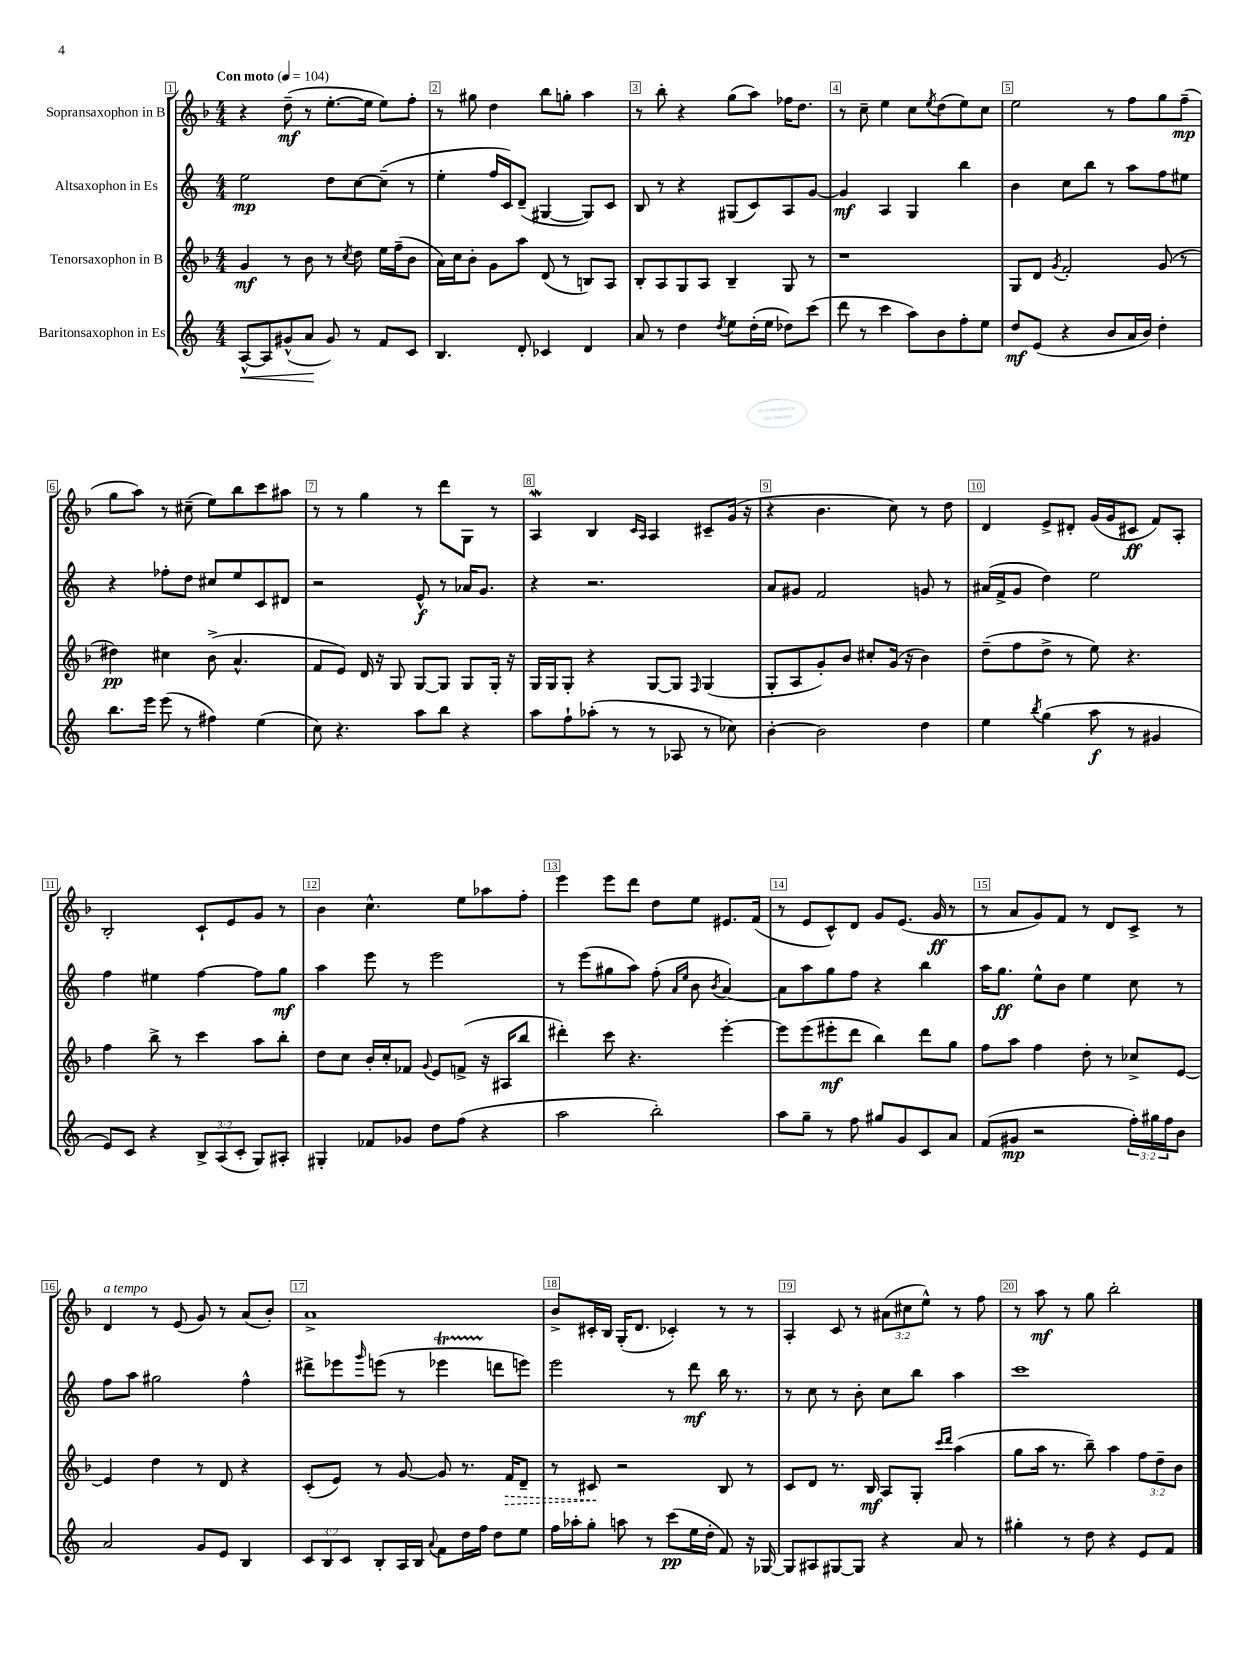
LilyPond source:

<<
\new StaffGroup <<
\new Staff = "s0" \with { instrumentName = "Sopransaxophon in B" } {
    \clef treble \key f \major \numericTimeSignature \time 4/4 \override Staff.TupletNumber.text = #tuplet-number::calc-fraction-text \tempo "Con moto" 4 = 104
    r4 d''8--\mf( r8 e''8.~-. e''16 e''8) f''8-. |
    r8 gis''8 d''4 bes''8 g''8-. a''4 |
    r8 bes''8-. r4 g''8( a''8) fes''16 d''8. |
    r8 c''8-- e''4 c''8 \acciaccatura { e''8 } d''8( e''8) c''8 |
    e''2 r8 f''8 g''8 f''8--\mp( |
    g''8 a''8) r8 cis''8--( e''8) bes''8 c'''8 ais''8 |
    r8 r8 g''4 r8 d'''8 g8 r8 |
    a4\mordent bes4 \grace { c'16 a16 } a4 cis'8-- g'16( r16 |
    r4 bes'4. c''8) r8 d''8 |
    d'4 e'8-> dis'8-. g'16( g'16 cis'8\ff f'8) a8-. |
    bes2-. c'8-! e'8 g'8 r8 |
    bes'4 c''4.-^ e''8 aes''8 f''8-. |
    e'''4 e'''8 d'''8 d''8 e''8 eis'8. f'16( |
    r8 e'8 c'8-^) d'8 g'8 e'8.( g'16\ff r8 |
    r8 a'8 g'8) f'8 r8 d'8 c'8-> r8 |
    d'4^\markup { \italic "a tempo" } r8 e'8( g'8) r8 a'8( bes'8-.) |
    a'1-> |
    bes'8-> cis'16-. bes16 g16-.( d'8. ces'4-.) r8 r8 |
    a4-. c'8 r8 \tuplet 3/2 { ais'8( cis''8 e''8-^) } r8 f''8 |
    r8 a''8\mf r8 g''8 bes''2-. \bar "|." |
}
\new Staff = "s1" \with { instrumentName = "Altsaxophon in Es" } {
    \clef treble \key c \major \numericTimeSignature \time 4/4
    e''2\mp d''8 c''8~ c''8--( r8 |
    e''4-. f''16 c'16) d'8--( gis4~ gis8) c'8 |
    b8 r8 r4 gis8( c'8) a8 g'8~ |
    g'4\mf a4 g4 b''4 |
    b'4 c''8 b''8 r8 a''8 f''8 eis''8 |
    r4 fes''8-. d''8 cis''8 e''8 c'8 dis'8 |
    r2 e'8-^\f r8 aes'16 g'8. |
    r4 r2. |
    a'8 gis'8 f'2 g'8 r8 |
    ais'16( f'16-> g'8 d''4) e''2 |
    f''4 eis''4 f''4~ f''8 g''8\mf |
    a''4 e'''8 r8 e'''2 |
    r8 e'''8( gis''8 a''8) f''8-.( \grace { a'16 e''16 } b'8 \acciaccatura { b'8 } a'4~) |
    a'8 a''8 g''8 f''8 r4 b''4 |
    a''16 g''8.\ff e''8-^ b'8 e''4 c''8 r8 |
    f''8 a''8 gis''2 f''4-^ |
    dis'''8-> ees'''8 \grace { g'''16 } e'''8( r8 ees'''4\startTrillSpan d'''8\stopTrillSpan e'''8) |
    e'''2 r8 d'''8\mf b''16 r8. |
    r8 c''8 r8 b'8-. c''8 b''8 a''4 |
    c'''1 \bar "|." |
}
\new Staff = "s2" \with { instrumentName = "Tenorsaxophon in B" } {
    \clef treble \key f \major \numericTimeSignature \time 4/4 \override Staff.TupletNumber.text = #tuplet-number::calc-fraction-text
    g'4\mf r8 bes'8 r8 \acciaccatura { c''8 } d''8 e''16 f''16--( bes'8 |
    a'16) c''16 bes'8-. g'8 a''8 d'8( r8 b8) a8 |
    bes8-. a8 g8 a8 bes4-- g8 r8 |
    r1 |
    g8 d'8 \acciaccatura { g'8 } f'2-. g'8( r8 |
    dis''4\pp) cis''4 bes'8->( a'4.-^ |
    f'8 e'8) d'16 r16 g8 g8~ g8 g8 g16-. r16 |
    g16 g16 g8-. r4 g8~ g8 \grace { f16 } g4( |
    g8-. a8 g'8-.) bes'8 cis''8-. g'16( r16 bes'4) |
    d''8--( f''8 d''8-> r8 e''8) r4. |
    f''4 bes''8-> r8 c'''4 a''8 bes''8-. |
    d''8 c''8 bes'16-. c''16-. fes'8 \appoggiatura { g'8 } e'8 f'8->( r16 ais16 bes''8 |
    dis'''4-.) c'''8 r4. e'''4~-. |
    e'''8 e'''8( eis'''8-.\mf d'''8 bes''4) d'''8 g''8 |
    f''8 a''8 f''4 d''8-. r8 ces''8-> e'8~ |
    e'4 d''4 r8 d'8 r4 |
    c'8-.( e'8) r8 g'8~ g'8 r8. \once \override Hairpin.style = #'dashed-line f'16\> d'8-- |
    r8 cis'8\! r2 bes8 r8 |
    c'8 d'8 r8. bes16\mf a8 g8-. \grace { c'''16 d'''16 } a''4( |
    g''8 a''16 r8. bes''8--) a''4 \tuplet 3/2 { f''8 d''8-- bes'8 } \bar "|." |
}
\new Staff = "s3" \with { instrumentName = "Baritonsaxophon in Es" } {
    \clef treble \key c \major \numericTimeSignature \time 4/4 \override Staff.TupletNumber.text = #tuplet-number::calc-fraction-text
    a8~-^\< a8 gis'8-^( a'8\! gis'8) r8 f'8 c'8 |
    b4. d'8-. ces'4 d'4 |
    a'8 r8 d''4 \acciaccatura { d''8 } e''8 d''16-.( e''16 des''8) c'''8( |
    d'''8 r8 c'''4 a''8) b'8 f''8-. e''8 |
    d''8\mf e'8( r4 b'8 a'16 b'16) d''4-. |
    b''8. e'''16 e'''8( r8 fis''4) e''4( |
    c''8) r4. a''8 b''8 r4 |
    a''8 f''8-! aes''8-.( r8 r8 aes8 r8 ces''8) |
    b'4~-. b'2 d''4 |
    e''4 \acciaccatura { b''8 } g''4( a''8\f r8 gis'4 |
    e'8) c'8 r4 \tuplet 3/2 { b8-> a8( c'8-. } g8) ais8-. |
    gis4-. fes'8 ges'8 d''8 f''8( r4 |
    a''2 b''2-.) |
    a''8 g''8-- r8 f''8 gis''8 g'8 c'8 a'8 |
    f'8( gis'8\mp r2 \tuplet 3/2 { f''16-.) gis''16 f''16 } b'8 |
    a'2 g'8 e'8 b4 |
    \tuplet 3/2 { c'8 b8 c'8 } b8-. a16 b16 \appoggiatura { a'8 } f'8 d''16 f''16 d''8 e''8 |
    f''16 aes''16-. g''8-. a''8 r8 c'''8\pp( e''16 d''16-. f'8) r16 ges16~ |
    ges8 ais8 gis8~ gis8 r4 a'8 r8 |
    gis''4-. r8 d''8 r4 e'8 f'8 \bar "|." |
}
>>
>>
\layout { \context { \Score \override BarNumber.break-visibility = ##(#f #t #t) barNumberVisibility = #all-bar-numbers-visible \override BarNumber.stencil = #(make-stencil-boxer 0.1 0.3 ly:text-interface::print) } }
